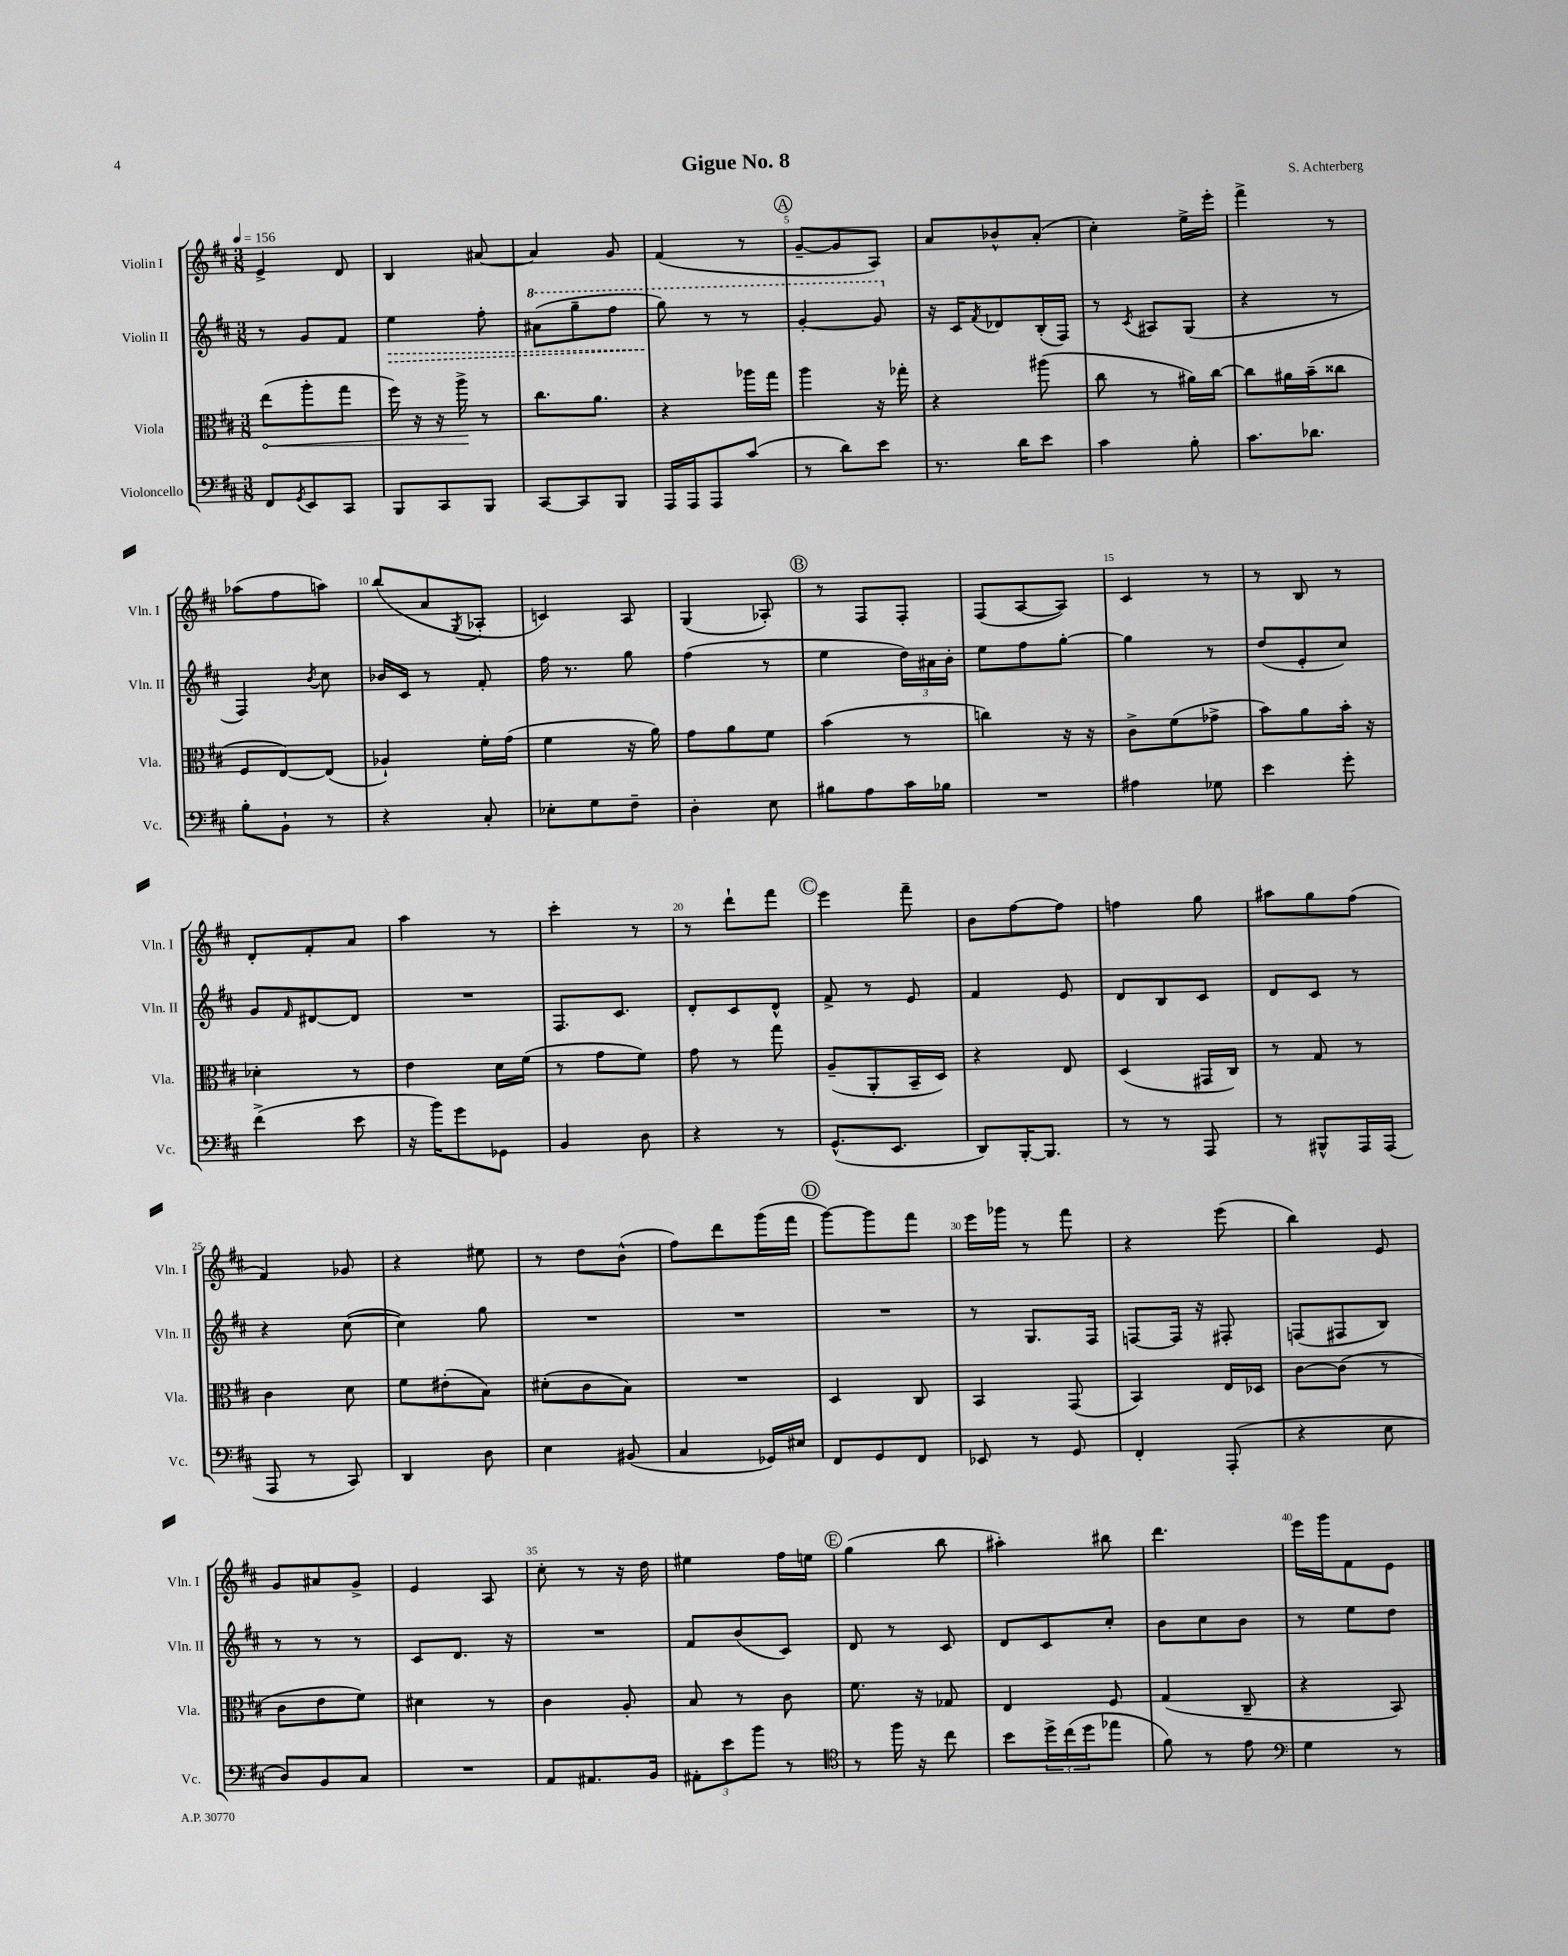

**kern	**kern	**kern	**kern
*staff4	*staff3	*staff2	*staff1
*clefF4	*clefC3	*clefG2	*clefG2
*k[f#c#]	*k[f#c#]	*k[f#c#]	*k[f#c#]
*M3/8	*M3/8	*M3/8	*M3/8
*MM156	*MM156	*MM156	*MM156
8FF#/L	(8ee\L	8r	4e^/
8qGG/	.	.	.
8EE/	8aa'\	8g/L	.
8CC#/J	8gg\J	8f#/J	8d/
=	=	=	=
8BBB/L	16ff#\)	4ee\	4B/
.	16r	.	.
8CC#/	16r	.	.
.	16aa^\	.	.
8BBB/J	8r	8ff#'\	[8a#/
=	=	=	=
[8CC#/L	8.cc#\L	(8aa#\L	4a#/]
8CC#/]	.	8ggg~\	.
.	8.a\J	.	.
8BBB/J	.	8fff#\J	8g/
=	=	=	=
16AAA/LL	4r	8ggg\)	(4f#/
16AAA/J	.	.	.
8AAA/	.	8r	.
(8c#/J	16aa-\LL	8r	8r
.	16gg\JJ	.	.
=	=	=	=
8r	4aa\	[4gg'/	[8g~/L
8d\L)	.	.	8g/]
8e\J	16r	8gg/]	8A/J)
.	16gg-'\	.	.
=	=	=	=
8.r	4r	16r	8a/L
.	.	16c#/LK	.
.	.	8qf#/	.
.	.	8d-/	8b-^^/
16d\LK	.	.	.
8e\J	(8aa#\	(16B'/L	(8a'/J
.	.	16F#/JJ)	.
=	=	=	=
4c#\	8cc#\	8r	4cc#'\)
.	.	8qc#/	.
.	8r	8A#/L	.
8B'\	16a#\LL)	(8G/J	16ee^\LL
.	[16cc#\JJ	.	16eee'\JJ
=	=	=	=
8.c#\L	8cc#\]L	4r	4fff#^\
.	16a#\L	.	.
8.d-\J	(16b~\J	.	.
.	8cc##\J	8r	8r
=	=	=	=
8B'\L	8F#/L	4F#/)	(8aa-\L
8BB`\J	[8E/)	.	8ff#\
.	.	8qb/	.
8r	(8E/]J	8cc#\	8aa\J)
=	=	=	=
4r	4A-`/)	16b-/LL	(8bb/L
.	.	16c#/JJ	.
.	.	8r	8a/
.	.	.	8qG/
8C#'/	16f#'\LL	8f#'/	8A-'/J
.	(16g\JJ	.	.
=	=	=	=
8E-'\L	4f#\	16ff#\	4c/)
.	.	8.r	.
8G\	.	.	.
8F#~\J	16r	8gg\	8A/
.	16a\)	.	.
=	=	=	=
4D'\	8g\L	(4ff#\	(4G/
.	8a\	.	.
8E\	8f#\J	8r	8A-'/)
=	=	=	=
8B#\L	(4b\	4ee\	8r
8A\	.	.	8F#/L
16c#\L	8r	24dd\LL)	8F#'/J
.	.	24a#\	.
16B-\JJ	.	.	.
.	.	24b'\JJ	.
=	=	=	=
4.r	4cc\)	8ee\L	(8F#/L
.	.	8ff#\	[8A/
.	16r	[8gg'\J	8A/]J)
.	16r	.	.
=	=	=	=
4A#\	8c#^\L	4gg\]	4c#/
.	(8f#\	.	.
8G-\	8g-^\J	8r	8r
=	=	=	=
4e\	8b\L)	(8dd/L	8r
.	8a\	8e'/	8B/
8g'\	16b'\Jk	8cc#/J)	8r
.	16r	.	.
=	=	=	=
(4f#^\	4d-'\	8g/L	8d'/L
.	.	16qqf#/	.
.	.	[8d#/	8f#'/
8e\	8r	8d#/]J	8a/J
=	=	=	=
16r	4e\	4.r	4aa\
16b\LK)	.	.	.
8g\	.	.	.
8GG-\J	16d\LL	.	8r
.	(16f#\JJ	.	.
=	=	=	=
4BB/	8r	8.F#/L	4ccc#'\
.	8g\L	.	.
.	.	8.c#/J	.
8D\	8f#\J)	.	8r
=	=	=	=
4r	8g\	8d'/L	8r
.	8r	8c#/	8ddd`\L
8r	8gg\	8d^^/J	8fff#\J
=	=	=	=
(8.GG^^/L	(8A~/L	8f#^/	4eee\
.	8AA'/	8r	.
8.EE/J	.	.	.
.	16BB~/L	8e/	8fff#~\
.	16D/JJ)	.	.
=	=	=	=
8DD/L)	4r	4f#/	8b\L
[16BBB'/K	.	.	[8ff#\
8.BBB/]J	.	.	.
.	8E/	8e/	8ff#\]J
=	=	=	=
8r	(4D/	8d/L	4ff\
8r	.	8B/	.
8AAA/	16GG#/LL	8c#/J	8gg\
.	16C#/JJ)	.	.
=	=	=	=
8r	8r	8d/L	8aa#\L
8BBB#^^/L	8G/	8c#/J	8gg\
16AAA/L	8r	8r	(8ff#\J
(16AAA/JJ	.	.	.
=	=	=	=
8AAA/	4c#\	4r	4f#/)
8r	.	.	.
8CC#/)	8d\	([8cc#\	8g-/
=	=	=	=
4DD/	8f#\L	4cc#\])	4r
.	(8e#'\	.	.
8D\	8B\J)	8gg\	8ee#\
=	=	=	=
4E\	(8d#'\L	4.r	8r
.	8c#\	.	8dd\L
(8BB#/	8B\J)	.	(8b^^\J
=	=	=	=
4C#/	4.r	4.r	8ff#\L)
.	.	.	8ddd\
16GG-/LL)	.	.	(16ggg\L
16E#/JJ	.	.	16fff#\JJ
=	=	=	=
8FF#/L	4D/	4.r	[8ggg\L)
8GG/	.	.	8ggg\]
8FF#/J	8C#/	.	8fff#\J
=	=	=	=
8EE-/	4BB/	8r	16eee\LL
.	.	.	16ggg-\JJ
8r	.	8.G/L	8r
8GG/	(8GG/	.	8fff#\
.	.	16F#/Jk	.
=	=	=	=
4FF#'/	4BB/)	[8F/L	4r
.	.	16F/]Jk	.
.	.	16r	.
(8AAA'/	16E/LL	8F#'/	(8eee\
.	16D-/JJ	.	.
=	=	=	=
4r	[8c#\L	(8F/L	4bb\)
.	(8c#\]J	8F#/	.
8E\	8r	8B/J)	8e/
=	=	=	=
8D/L)	8c#\L	8r	8g/L
8BB/	8e\	8r	8a#/
8C#/J	8f#\J)	8r	8g^/J
=	=	=	=
4.r	4d#\	8c#/L	4e/
.	.	8.d/J	.
.	8r	.	8A/
.	.	16r	.
=	=	=	=
8AA/L	4c#\	4.r	8cc#'\
8.AA#/	.	.	8r
.	8A'/	.	16r
16BB/Jk	.	.	16dd\
=	=	=	=
12AA#'\L	8B/	8f#/L	4ee#\
12e\	.	.	.
.	8r	(8b/	.
12b\J	.	.	.
8r	8c#\	8c#/J)	16ff#\LL
.	.	.	16ee\JJ
=	=	=	=
*clefC4	*	*	*
8r	8.f#\	8d/	(4gg\
16ff#\	.	8r	.
16r	16r	.	.
8cc#\	8G-/	8c#/	8bb\
=	=	=	=
8b\L	4E/	8d/L	4aa#'\)
24dd^\L	.	8c#/	.
(24cc#\	.	.	.
24dd\J	.	.	.
8ee-\J	8F#/	8cc#'/J	8bb#\
=	=	=	=
8f#\)	(4G/	8b\L	4.ddd\
8r	.	8cc#\	.
8e\	8C#~/	8b\J	.
=	=	=	=
*clefF4	*	*	*
4G\	4r	8r	16eee\LL
.	.	.	16ggg\J
.	.	8ee\L	8f#\
8r	8BB/)	8dd\J	8e\J
==	==	==	==
*-	*-	*-	*-
